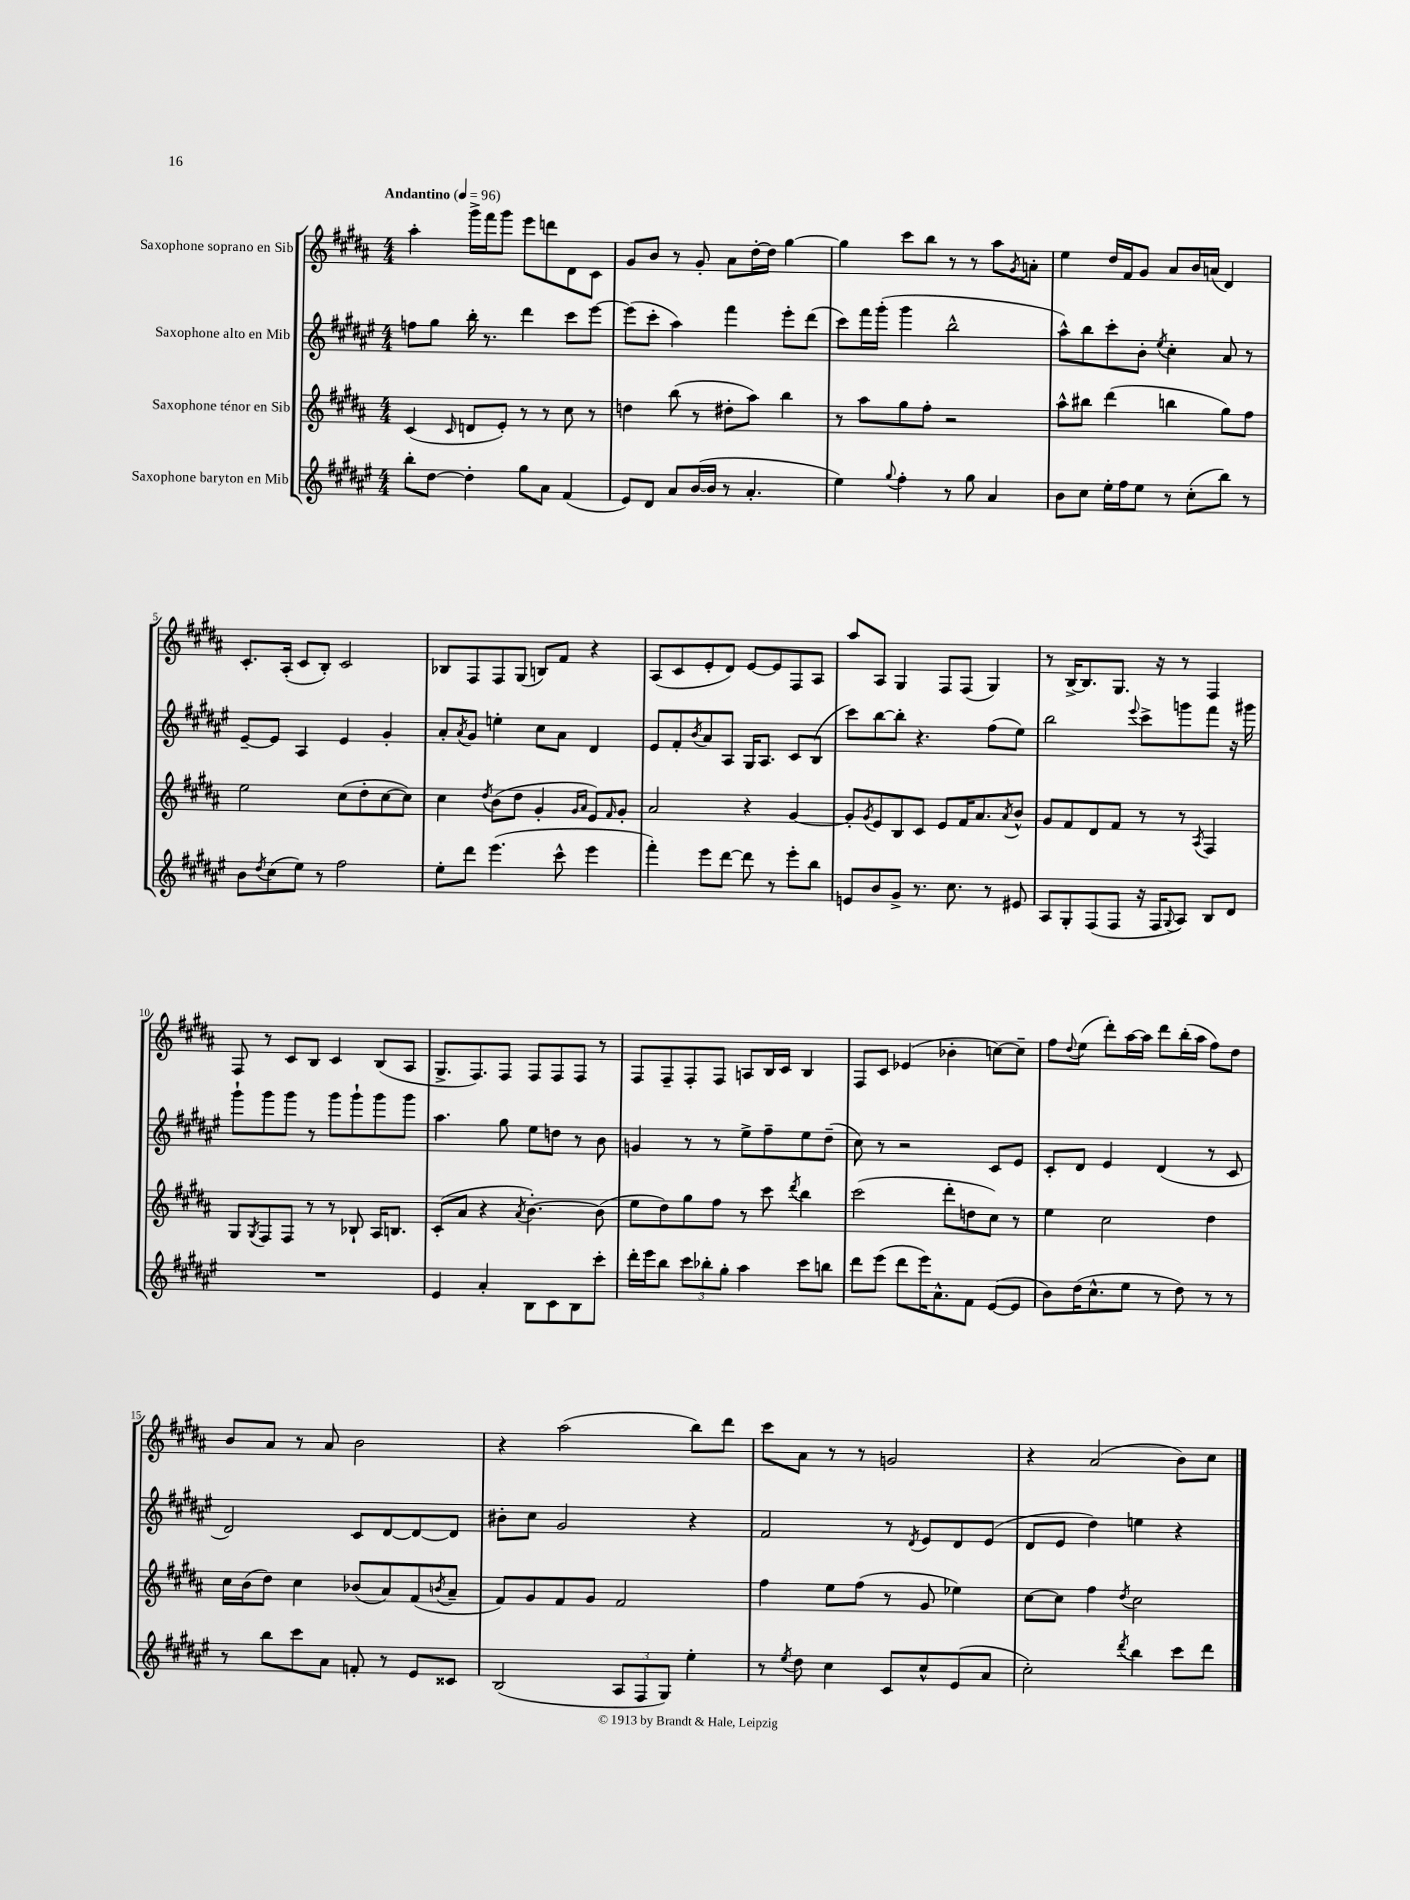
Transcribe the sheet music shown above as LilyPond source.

<<
\new StaffGroup <<
\new Staff = "s0" \with { instrumentName = "Saxophone soprano en Sib" } {
    \clef treble \key b \major \numericTimeSignature \time 4/4 \tempo "Andantino" 4 = 96
    ais''4-. gis'''16-> fis'''16 gis'''8 e'''8 d'''8 dis'8 cis'8 |
    gis'8 b'8 r8 gis'8-. ais'8 dis''16~-. dis''16 gis''4~ |
    gis''4 cis'''8 b''8 r8 r8 ais''8 \acciaccatura { gis'8 } a'8-. |
    e''4 dis''16 fis'16 gis'8 ais'8 b'16 a'16( dis'4) |
    cis'8.-. ais16-.( cis'8 b8-.) cis'2 |
    bes8 fis8 fis8 gis8( b8) fis'8 r4 |
    ais8( cis'8 e'8-. dis'8) e'8~ e'8 fis8 ais8 |
    ais''8 ais8 gis4 fis8 fis8( gis4) |
    r8 b16~-> b8. gis8. r16 r8 fis4 |
    fis8 r8 cis'8 b8 cis'4 b8( ais8 |
    gis8.-> fis8.) fis8 fis8 fis8 fis8 r8 |
    fis8 fis8-- fis8-. fis8 a8 b16 cis'16 b4 |
    fis8 cis'8 ees'4( bes'4-. c''8~) c''8-- |
    fis''8 \appoggiatura { dis''8 } e''8( dis'''8-.) ais''16~ ais''16 dis'''8 b''16-.( ais''16 fis''8) dis''8 |
    b'8 ais'8 r8 ais'8 b'2 |
    r4 ais''2( b''8) dis'''8 |
    cis'''8 ais'8 r8 r8 g'2 |
    r4 ais'2( b'8) cis''8 \bar "|." |
}
\new Staff = "s1" \with { instrumentName = "Saxophone alto en Mib" } {
    \clef treble \key fis \major \numericTimeSignature \time 4/4
    f''8 gis''8 b''16-. r8. dis'''4 cis'''8 eis'''8~ |
    eis'''8( cis'''8-. ais''4) fis'''4 eis'''8-. dis'''8( |
    cis'''8) fis'''16 gis'''16-.( gis'''4 b''2-^ |
    ais''8-^) b''8 cis'''8-. b'8-. \acciaccatura { eis''8 } cis''4-. ais'8 r8 |
    eis'8~-- eis'8 ais4 eis'4 gis'4-. |
    ais'8-. \acciaccatura { ais'8 } gis'8 e''4-. cis''8 ais'8 dis'4 |
    eis'8 fis'8-. \acciaccatura { b'8 } ais'8 ais8 gis16 ais8. cis'8 b8( |
    cis'''8) b''8~ b''8-. r4. fis''8( eis''8) |
    b''2 \appoggiatura { eis'''8 } cis'''8-> g'''8 fis'''8 r16 gis'''16 |
    gis'''8-! gis'''8 gis'''8 r8 gis'''8 gis'''8-! gis'''8 gis'''8 |
    ais''4. gis''8 eis''8 d''8 r8 b'8 |
    g'4 r8 r8 eis''8-> fis''8-- eis''8 dis''8--( |
    cis''8) r8 r2 cis'8 eis'8 |
    cis'8-. dis'8 eis'4 dis'4( r8 cis'8 |
    dis'2) cis'8 dis'8~ dis'8~ dis'8 |
    bis'8-. cis''8 gis'2 r4 |
    fis'2 r8 \acciaccatura { dis'8 } eis'8 dis'8 eis'8( |
    dis'8 eis'8 dis''4) e''4 r4 \bar "|." |
}
\new Staff = "s2" \with { instrumentName = "Saxophone ténor en Sib" } {
    \clef treble \key b \major \numericTimeSignature \time 4/4
    cis'4( \grace { cis'16 } d'8 e'8-.) r8 r8 cis''8 r8 |
    d''4 b''8( r8 dis''8-. ais''8) b''4 |
    r8 ais''8 gis''8 fis''8-. r2 |
    ais''8-^ bis''8 dis'''4( b''4 gis''8) fis''8 |
    e''2 cis''8( dis''8-. cis''8~ cis''8) |
    cis''4 \acciaccatura { dis''8 } b'8( dis''8 gis'4-. \grace { gis'16 ais'16 } e'8) \grace { fis'16 } gis'8-. |
    ais'2 r4 gis'4~ |
    gis'8-. \acciaccatura { gis'8 } e'8 b8 cis'8 e'8 fis'16 ais'8. \acciaccatura { ais'8 } b'8-^ |
    gis'8 fis'8 dis'8 fis'8 r8 r8 \acciaccatura { ais8 } fis4 |
    gis8 \acciaccatura { gis8 } fis8 fis8 r8 r8 bes8-! ais16 b8. |
    cis'8-.( ais'8 r4 \acciaccatura { ais'8 } b'4.~-.) b'8( |
    e''8 dis''8) gis''8 fis''8 r8 cis'''8 \acciaccatura { dis'''8 } b''4 |
    cis'''2( dis'''8-. d''8 cis''8) r8 |
    e''4 cis''2 dis''4 |
    cis''16 b'16( dis''8) cis''4 bes'8( ais'8) fis'8( \acciaccatura { b'8 } ais'8-- |
    fis'8) gis'8 fis'8 gis'8 fis'2 |
    fis''4 e''8 fis''8( r8 gis'8 ees''4) |
    cis''8~ cis''8 fis''4 \acciaccatura { dis''8 } cis''2 \bar "|." |
}
\new Staff = "s3" \with { instrumentName = "Saxophone baryton en Mib" } {
    \clef treble \key fis \major \numericTimeSignature \time 4/4
    b''8-. dis''8~ dis''4-. gis''8 ais'8 fis'4( |
    eis'8) dis'8 ais'8 b'16~( b'16 r8 ais'4.-. |
    eis''4) \appoggiatura { gis''8 } fis''4-. r8 gis''8 ais'4 |
    b'8 cis''8 eis''16-. fis''16 eis''8 r8 cis''8-.( b''8) r8 |
    b'8 \acciaccatura { dis''8 } cis''8( eis''8) r8 fis''2 |
    eis''8-. dis'''8 eis'''4.( cis'''8-^ eis'''4 |
    fis'''4-.) eis'''8 dis'''8~ dis'''8 r8 eis'''8-. b''8 |
    e'8 b'8 gis'8-> r8. cis''8. r8 eis'8 |
    ais8 gis8-. fis8( fis8 r16 fis16 \appoggiatura { gis8 } ais8) b8 dis'8 |
    R1 |
    eis'4 ais'4-. b8 cis'8 b8 cis'''8-. |
    dis'''16-. eis'''16 b''8 \tuplet 3/2 { cis'''8 bes''8-. gis''8-. } ais''4 cis'''8 b''8 |
    dis'''8 eis'''8( dis'''8 eis'''16) ais'8.-^ fis'8 eis'8~( eis'8 |
    b'8) dis''16( cis''8.-^ eis''8 r8 dis''8) r8 r8 |
    r8 b''8 cis'''8 ais'8 f'8-. r8 eis'8 cisis'8 |
    b2( \tuplet 3/2 { ais8 fis8 gis8) } eis''4-. |
    r8 \acciaccatura { eis''8 } dis''8 cis''4 cis'8 cis''8-^ eis'8( ais'8 |
    cis''2-.) \acciaccatura { dis'''8 } b''4 cis'''8 dis'''8 \bar "|." |
}
>>
>>
